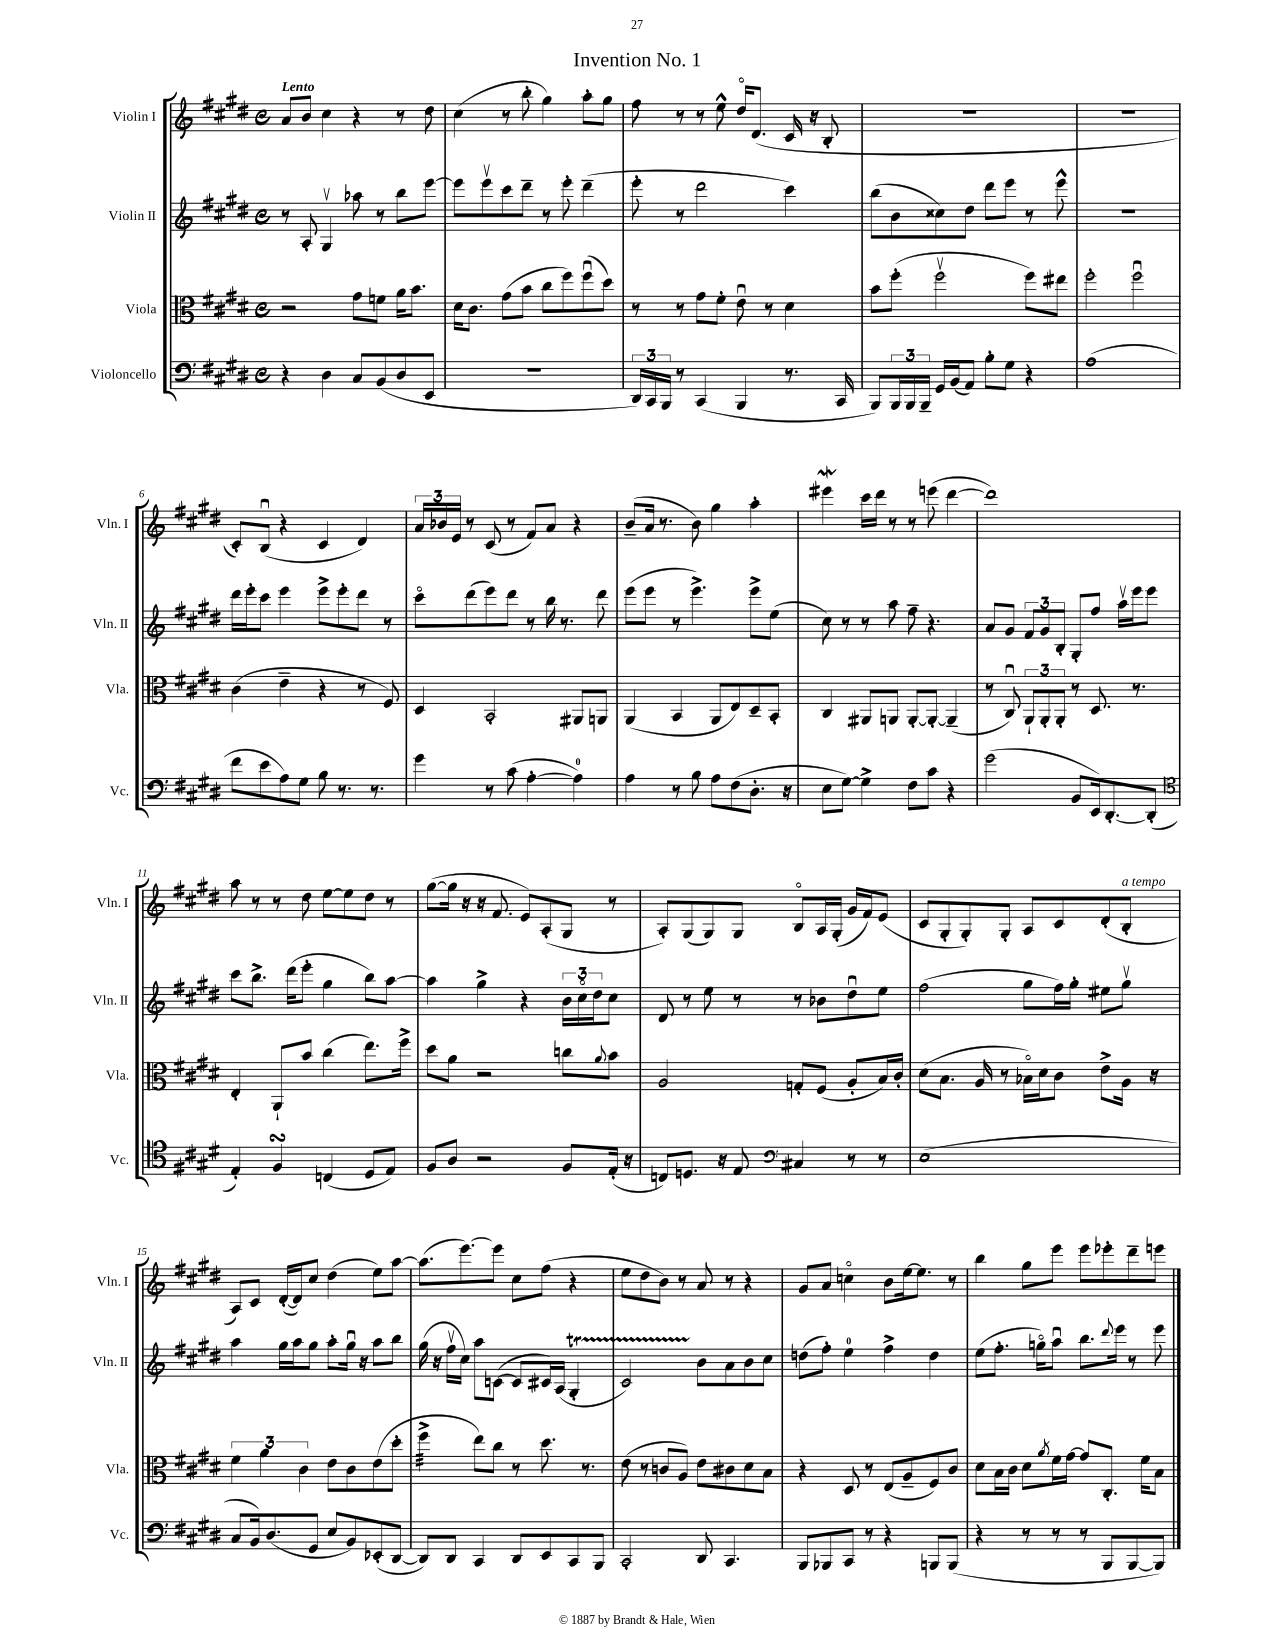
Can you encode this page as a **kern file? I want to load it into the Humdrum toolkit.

**kern	**kern	**kern	**kern
*staff4	*staff3	*staff2	*staff1
*clefF4	*clefC3	*clefG2	*clefG2
*k[f#c#g#d#]	*k[f#c#g#d#]	*k[f#c#g#d#]	*k[f#c#g#d#]
*M4/4	*M4/4	*M4/4	*M4/4
*met(c)	*met(c)	*met(c)	*met(c)
4r	2r	8r	8a/L
.	.	8A'/	8b/J
4D#\	.	4G#v/	4cc#\
8C#/L	8g#\L	8aa-\	4r
(8BB/	8f\J	8r	.
8D#/	16a\LK	8bb\L	8r
.	8.b\J	.	.
8EE/J	.	[8eee\J	8dd#\
=	=	=	=
1r	16d#\LK	8eee\]L	(4cc#\
.	8.c#\J	.	.
.	.	8eeev\	.
.	(8g#\L	8ccc#\	8r
.	8b\J	8ddd#~\J	8bb'\
.	8cc#\L	8r	4gg#\)
.	8ff#\)	8eee'\	.
.	(8ff#u\	(4ddd#~\	8aa'\L
.	8dd#\J)	.	8gg#\J
=	=	=	=
24DD#/LL)	8r	8eee'\	8ff#\
24CC#/	.	.	.
24BBB/JJ	.	.	.
8r	8r	8r	8r
(4CC#/	8g#\L	2ddd#\	8r
.	8f#'\J	.	8ee^^\
4BBB/	8eu\	.	16dd#o/LK
.	.	.	(8.d#/J
.	8r	.	.
8.r	4d#\	4ccc#\)	16c#/
.	.	.	16r
.	.	.	8B'/
16CC#/	.	.	.
=	=	=	=
8BBB/L)	8b\L	(8bb\L	1r
24BBB/L	(8ff#'\J	8b\	.
24BBB/	.	.	.
24BBB~/JJ	.	.	.
16GG#/LL	2ff#v\	8cc##\)	.
(16BB/J	.	.	.
8AA/J)	.	8dd#\J	.
8B'\L	.	8ddd#\L	.
8G#\J	.	8eee\J	.
4r	8ff#\L)	8r	.
.	8ee#\J	8eee^^\	.
=	=	=	=
(1A	2ff#'\	1r	1r
.	2ff#u\	.	.
=	=	=	=
8f#\L	(4c#\	16ddd#\LL	8c#'/L)
.	.	16eee'\J	.
8e\	.	8ccc#\J	(8Bu/J
8A\)	4e~\	4eee\	4r
8G#\J	.	.	.
8B\	4r	8eee^\L	4c#/
8.r	.	8eee'\	.
.	8r	8ddd#\J	4d#/)
8.r	.	.	.
.	8F#/)	8r	.
=	=	=	=
4g#\	4D#/	8ccc#o\L	24a/LL
.	.	.	24b-/
.	.	.	24e/JJ
.	.	(8ddd#\	8r
8r	2BB'/	8eee\)	(8c#/
(8c#\	.	8ddd#\J	8r
[4A'\	.	8r	8f#/L)
.	.	16bb\	8a/J
.	.	8.r	.
4A\])	8AA#/L	.	4r
.	8AA/J	8ddd#\	.
=	=	=	=
4A\	(4AA/	(8eee\L	(8b~/L
.	.	8eee\J	16a/Jk
.	.	.	8.r
8r	4BB/	8r	.
8B\	.	4.eee^\)	8b\)
8A\L	8AA/L	.	4gg#\
(8F#\	8E/)	.	.
8.D#'\J	8D#~/	8eee^\L	4aa'\
.	8BB'/J	(8ee\J	.
16r	.	.	.
=	=	=	=
8E\L	4C#/	8cc#\)	4eee#\
[8G#\J)	.	8r	.
4G#^\]	8AA#/L	8r	16ccc#\LL
.	.	.	16ddd#\JJ
.	8AA/J	8aa\	8r
8F#\L	[8AA'/L	8ff#~\	8r
8c#\J	8AA'/_J	4.r	(8eee\
4r	(4AA~/]	.	[4ddd#\
=	=	=	=
(2g#\	8r	8a/L	1ddd#])
.	8C#u/)	8g#/J	.
.	12AA`/L	12f#/L	.
.	12AA'/	12g#/	.
.	12AA'/J	12B'/J	.
8BB/L	8r	8G#'/L	.
16EE/k)	8.D#/	8ff#/J	.
[8.DD#'/	.	.	.
.	.	16aav\LL	.
.	8.r	16eee\J	.
(8DD#'/]J	.	8eee\J	.
=	=	=	=
*clefC4	*	*	*
4E'/)	4E'/	8ccc#\L	8aa\
.	.	8.bb^\J	8r
4F#/	8AA`/L	.	8r
.	.	(16ddd#\LK	.
.	8b/J	8eee'\J	8dd#\
(4C/	(4cc#\	4gg#\	[8ee\L
.	.	.	8ee\]
8D#/L	8.ee\L)	8bb\L)	8dd#\J
8E/J)	.	[8aa\J	8r
.	16ff#^\Jk	.	.
=	=	=	=
8F#/L	8dd#\L	4aa\]	([8gg#\L
8A/J	8a\J	.	16gg#\]Jk
.	.	.	16r
2r	2r	4gg#^\	16r
.	.	.	8.f#/
.	.	4r	8e/L)
.	.	.	(8A'/
8F#/L	8cc\L	24b\LL	8G#/J
.	.	24cc#o\	.
.	.	24dd#\J	.
.	8qqa/	.	.
(16E'/Jk	8b\J	8cc#\J	8r
16r	.	.	.
=	=	=	=
8C/L)	2A/	8d#/	8A'/L)
8.D/J	.	8r	(8G#/
.	.	8ee\	8G#/)
16r	.	.	.
8E/	.	8r	8G#/J
*clefF4	*	*	*
4C#/	8G'/L	8r	8Bo/L
.	(8F#/J	8b-\L	16A/L
.	.	.	(16G#'/JJ
8r	8A'/L	8dd#u\	16g#/LL
.	.	.	16f#/J)
8r	16B/L)	8ee\J	(8e/J
.	16c#'/JJ	.	.
=	=	=	=
(1E	(8d#\L	(2ff#\	8c#/L
.	8.B\J	.	8G#'/
.	.	.	8G#'/)
.	16A/	.	.
.	8r	.	8G#'/J
.	16B-o\LL)	8gg#\L	8A/L
.	16d#\J	.	.
.	8c#\J	16ff#\L)	8c#/
.	.	16gg#'\JJ	.
.	8e^\L	8ee#\L	(8d#'/
.	16A\Jk	8gg#v\J	8B'/J
.	16r	.	.
=	=	=	=
8C#/L	6f#\	4aa\	8A/L)
16BB/k)	.	.	8c#/J
.	6a\	.	.
(8.D#/	.	.	.
.	.	16gg#\LL	([16d#'/LL
.	.	16aa\J	16d#/]J)
.	6c#\	.	.
8GG#/J	.	8gg#\J	8cc#/J
8E/L	8e\L	8aa'\L	(4dd#\
8BB/)	8c#\	16gg#u\Jk	.
.	.	16r	.
(8EE-'/	(8e\	8aa\L	8ee\L)
[8DD#/J	8dd#'\J	8bb\J	[8aa\J
=	=	=	=
8DD#/]L)	4ff#^\	(16gg#\	(8.aa\]L
.	.	16r	.
8DD#/J	.	16ff#v\LL	.
.	.	16cc#\JJ)	[8.eee\)
4CC#/	8ee\L)	8aa\L	.
.	8cc#\J	([8c\J	8eee\]J
8DD#/L	8r	8c/]L	8cc#\L
8EE/	8.dd#\	16c#/L)	(8ff#\J
.	.	(16A/JJ	.
8CC#/	.	4G#'/	4r
.	8.r	.	.
8BBB/J	.	.	.
=	=	=	=
2CC#'/	(8e\	2c#/)	8ee\L
.	8r	.	8dd#\
.	8c/L	.	8b\J)
.	8A/J)	.	8r
8DD#/	8e\L	8b\L	8a/
4.CC#/	8c#\	8a\	8r
.	8d#\	8b\	4r
.	8B\J	8cc#\J	.
=	=	=	=
8BBB/L	4r	(8dd\L	8g#/L
8BBB-/	.	8ff#'\J)	8a/J
8CC#/J	8D#/	4ee\	4cco\
8r	8r	.	.
4r	(8E/L	4ff#^\	8b\L
.	8A~/	.	[16ee\k
.	.	.	8.ee\]J
8BBB/L	8F#/)	4dd\	.
(8BBB/J	8c#/J	.	8r
=	=	=	=
4r	8d#\L	(8ee\L	4bb\
.	16B\L	8.ff#'\J	.
.	16c#\JJ	.	.
8r	8d#\L	.	8gg#\L
.	.	16ggo\LK)	.
.	8qa/	.	.
8r	16f#\L	8aau\J	8eee\J
.	[16g#\JJ	.	.
8r	8g#/]L	8.bb\L	8eee\L
8BBB/L	8.C#'/J	.	8eee-'\
.	.	8qqddd#/	.
.	.	16eee\Jk	.
[8BBB/	.	8r	8ddd#~\
.	16f#\LK	.	.
8BBB/]J)	8B\J	8eee\	8eee\J
==	==	==	==
*-	*-	*-	*-
